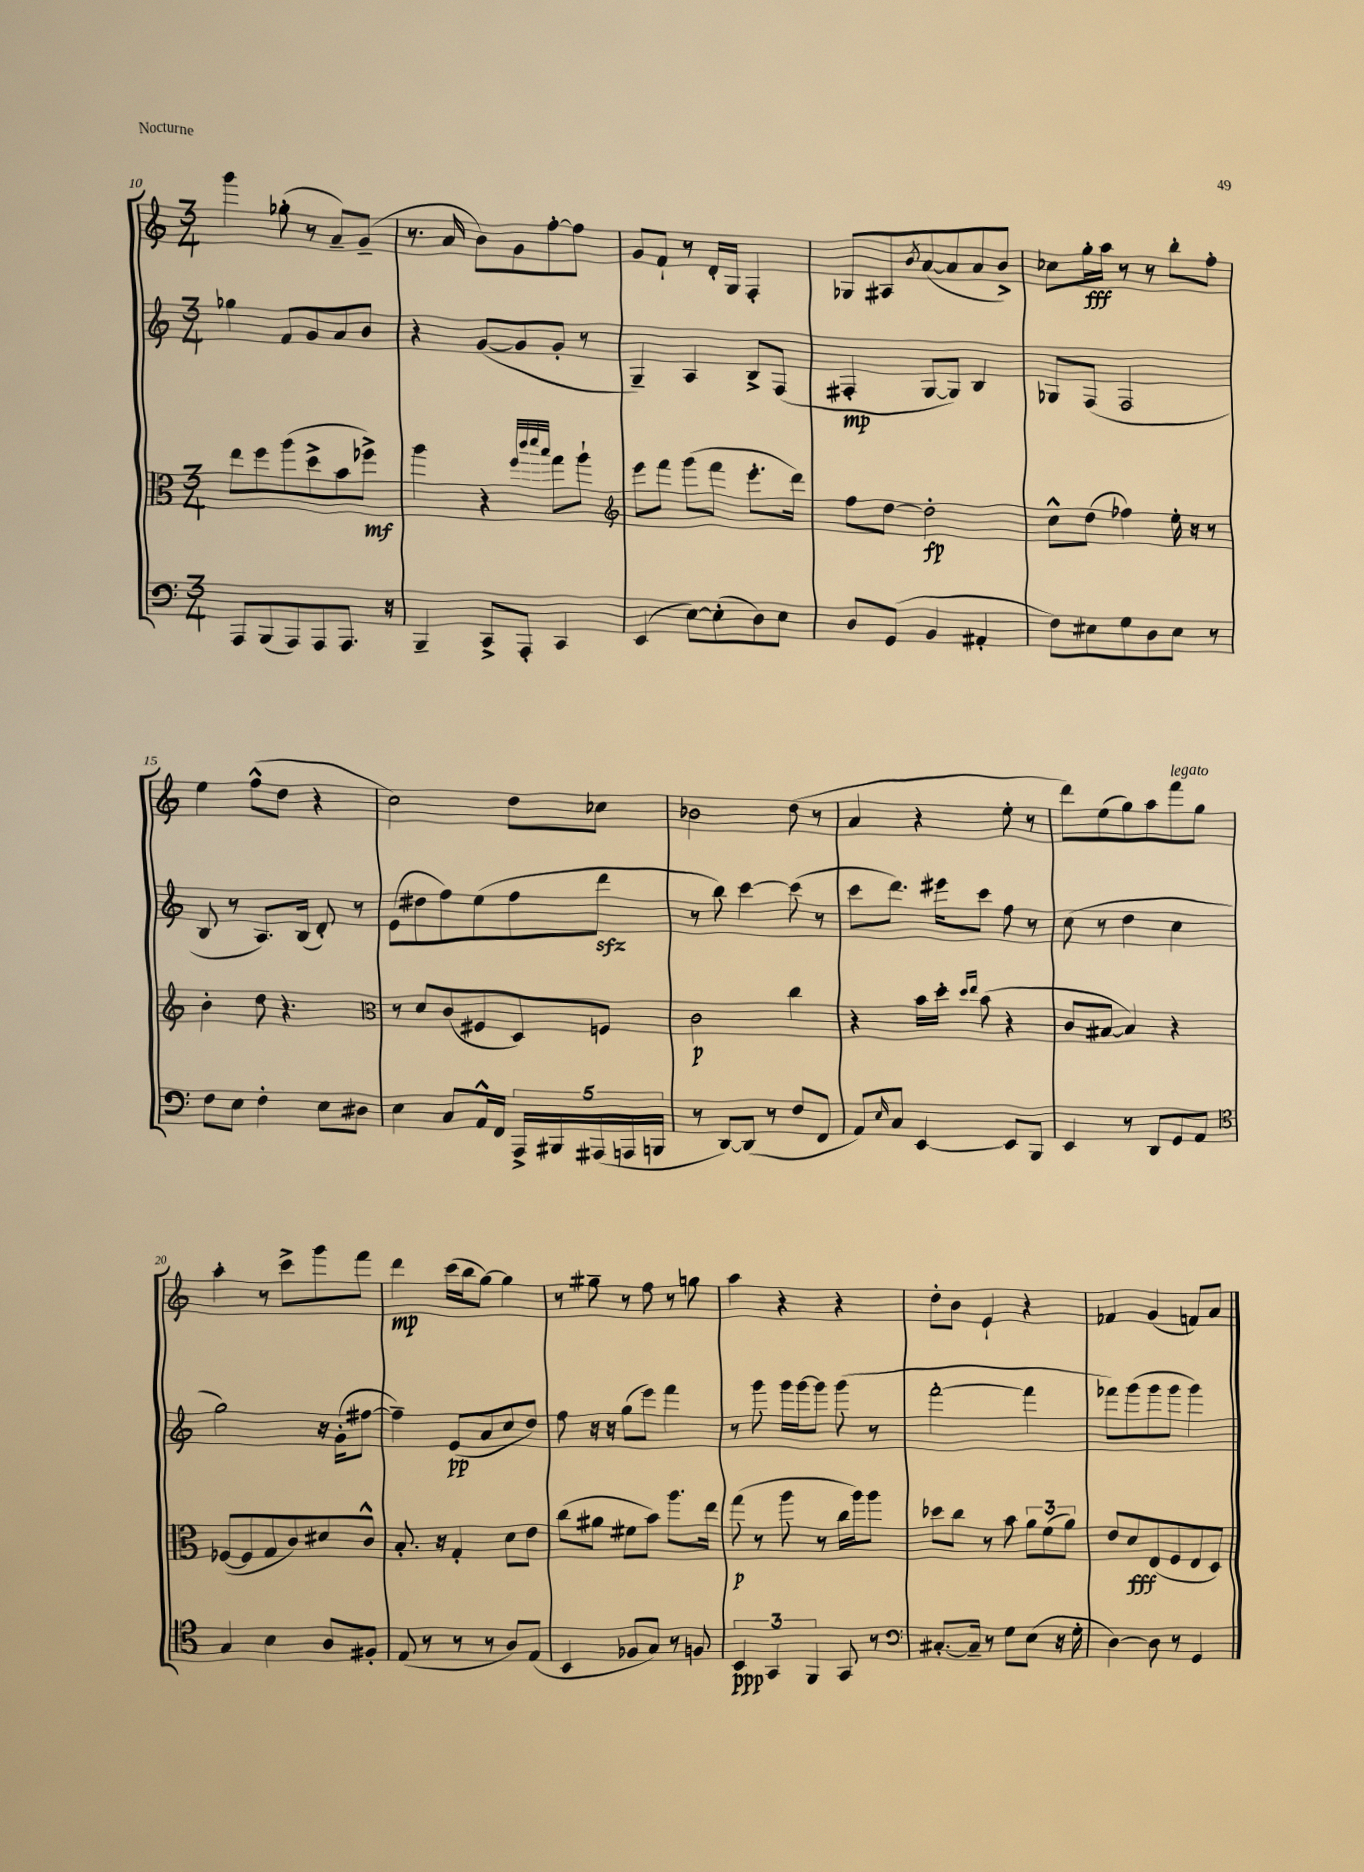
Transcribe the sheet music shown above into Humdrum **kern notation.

**kern	**dynam	**kern	**dynam	**kern	**dynam	**kern	**dynam
*part4	*part4	*part3	*part3	*part2	*part2	*part1	*part1
*staff4	*staff4	*staff3	*staff3	*staff2	*staff2	*staff1	*staff1
*clefF4	*	*clefC3	*	*clefG2	*	*clefG2	*
*k[]	*	*k[]	*	*k[]	*	*k[]	*
*M3/4	*	*M3/4	*	*M3/4	*	*M3/4	*
=10	=10	=10	=10	=10	=10	=10	=10
8AAA/L	.	8ee\L	.	4gg-X\	.	4ggg\	.
(8BBB/	.	8ff\	.	.	.	.	.
8AAA/)	.	(8aa\	.	8f/L	.	(8gg-X'\	.
8AAA/	.	8dd^\	.	8g/	.	8r	.
8.AAA/J	.	8b\	.	8a/	.	8a~/L)	.
.	.	8ff-X^\J)	mf	8b/J	.	(8g~/J	.
16r	.	.	.	.	.	.	.
=11	=11	=11	=11	=11	=11	=11	=11
4BBB~/	.	4aa\	.	4r	.	8.r	.
.	.	.	.	.	.	16a/	.
8CC^/L	.	4r	.	([8g/L	.	8b\L)	.
8AAA'/J	.	.	.	8g/]	.	8g\	.
.	.	32qqff/LLL	.	.	.	.	.
.	.	32qqccc/	.	.	.	.	.
.	.	32qqddd/	.	.	.	.	.
.	.	32qqbb/JJJ	.	.	.	.	.
4CC/	.	8gg\L	.	8g'/J	.	[8ff'\	.
.	.	8aa`\J	.	8r	.	8ff\J]	.
=12	=12	=12	=12	=12	=12	=12	=12
*	*	*clefG2	*	*	*	*	*
(4EE/	.	8eee\L	.	4G~/)	.	8g/L	.
.	.	8fff\J	.	.	.	8f`/J	.
[8E\L)	.	(8ggg\L	.	4A/	.	8r	.
(8E'\]	.	8fff\J	.	.	.	16d'/LL	.
.	.	.	.	.	.	16G/JJ	.
8D\)	.	8.eee'\L	.	8B^/L	.	4F'/	.
8E\J	.	.	.	(8F/J	.	.	.
.	.	16ddd\Jk)	.	.	.	.	.
=13	=13	=13	=13	=13	=13	=13	=13
8D/L	.	8ff\L	.	4F#X'/	mp	8G-X/L	.
(8GG/J	.	[8dd\J	.	.	.	8A#X/	.
.	.	.	.	.	.	8qb/	.
4BB/	.	2dd'\]	fp	[8G/L	.	([8a/	.
.	.	.	.	8G/J])	.	8a/]	.
4AA#X'/	.	.	.	4B/	.	8a/	.
.	.	.	.	.	.	8b^/J)	.
=14	=14	=14	=14	=14	=14	=14	=14
8F\L)	.	8cc^^\L	.	8G-X/L	.	8cc-X\L	.
8E#X\	.	(8dd\J	.	(8F/J	.	16gg'\L	fff
.	.	.	.	.	.	16aa\JJ	.
8G\	.	4ff-X\)	.	2F/	.	8r	.
8D\	.	.	.	.	.	8r	.
8E#\J	.	16ee'\	.	.	.	8bb'\L	.
.	.	16r	.	.	.	.	.
8r	.	8r	.	.	.	8ff'\J	.
!!LO:LB:g=z
=15	=15	=15	=15	=15	=15	=15	=15
8F\L	.	4b'\	.	8B/	.	4ee\	.
8E\J	.	.	.	8r	.	.	.
4F'\	.	8dd\	.	8.A/L)	.	(8ff^^\L	.
.	.	4.r	.	.	.	8dd\J	.
.	.	.	.	(16B/Jk	.	.	.
8E\L	.	.	.	8d'/)	.	4r	.
8D#X\J	.	.	.	8r	.	.	.
=16	=16	=16	=16	=16	=16	=16	=16
*	*	*clefC3	*	*	*	*	*
4E\	.	8r	.	(8e\L	.	2cc\)	.
.	.	8d/L	.	8dd#X\	.	.	.
8C/L	.	(8c/	.	8ff\)	.	.	.
16AA^^/L	.	8F#X/	.	(8ee\	.	.	.
16FF/JJ	.	.	.	.	.	.	.
20AAA^/LL	.	8D/)	.	8ff\	.	8dd\L	.
20BBB#X/	.	.	.	.	.	.	.
(20AAA#X/	.	.	.	.	.	.	.
.	.	8Fn/J	.	8dddzz\J	.	8cc-X\J	.
20AAAn/	.	.	.	.	.	.	.
20BBBn/JJ	.	.	.	.	.	.	.
=17	=17	=17	=17	=17	=17	=17	=17
8r	.	2c\	p	8r	.	2b-X\	.
[8DD/L)	.	.	.	8bb\)	.	.	.
(8DD/J]	.	.	.	[4ccc\	.	.	.
8r	.	.	.	.	.	.	.
8F/L	.	4cc\	.	(8ccc\]	.	(8dd\	.
8FF/J	.	.	.	8r	.	8r	.
=18	=18	=18	=18	=18	=18	=18	=18
8AA/L)	.	4r	.	8ccc\L	.	4a/	.
16qqE/	.	.	.	.	.	.	.
8C/J	.	.	.	8.ddd\J)	.	.	.
[4EE/	.	16b\LL	.	.	.	4r	.
.	.	16dd'\JJ	.	16eee#X\KL	.	.	.
.	.	16qqdd/LL	.	.	.	.	.
.	.	16qqee/JJ	.	.	.	.	.
.	.	(8b\	.	8ccc\J	.	.	.
8EE/L]	.	4r	.	8ff\	.	8ee'\	.
8BBB/J	.	.	.	8r	.	8r	.
=19	=19	=19	=19	=19	=19	=19	=19
4EE/	.	8c/L	.	(8cc\	.	8ddd\L)	.
.	.	[8B#X/J	.	8r	.	(8ee\	.
8r	.	4B#/])	.	4dd\	.	8gg\)	.
8DD/L	.	.	.	.	.	8aa\	.
!	!	!	!	!	!	!LO:TX:a:i:t=legato	!
8GG/	.	4r	.	4cc\	.	8fff\	.
8AA/J	.	.	.	.	.	8gg\J	.
!!LO:LB:g=z
=20	=20	=20	=20	=20	=20	=20	=20
*clefC4	*	*	*	*	*	*	*
4G/	.	([8F-X/L	.	2gg\)	.	4aa'\	.
.	.	8F-/]	.	.	.	.	.
4B\	.	8G/	.	.	.	8r	.
.	.	8c/)	.	.	.	8ccc^\L	.
8A/L	.	8d#X/	.	16r	.	8ggg\	.
.	.	.	.	(16g'\KL	.	.	.
8F#X'/J	.	8c^^/J	.	[8ff#X\J	.	8fff\J	.
=21	=21	=21	=21	=21	=21	=21	=21
(8E/	.	8.B'/	.	4ff#~\])	.	4ddd\	mp
8r	.	.	.	.	.	.	.
.	.	16r	.	.	.	.	.
8r	.	4G'/	.	(8e/L	pp	(16ccc\LL	.
.	.	.	.	.	.	16bb\J	.
8r	.	.	.	8a/	.	[8gg\J)	.
8A/L)	.	8d\L	.	8cc/	.	4gg\]	.
(8E/J	.	8e\J	.	8dd/J)	.	.	.
=22	=22	=22	=22	=22	=22	=22	=22
4BB/	.	(8cc\L	.	8ff\	.	8r	.
.	.	8a#X\J	.	16r	.	8gg#X~\	.
.	.	.	.	16r	.	.	.
8F-X/L	.	8f#X\L	.	(8gg\L	.	8r	.
8G/J)	.	8b\J)	.	8eee\J)	.	8ff\	.
8r	.	8.aa\L	.	4fff\	.	8r	.
8Fn/	.	.	.	.	.	8ggn\	.
.	.	16ee\Jk	.	.	.	.	.
=23	=23	=23	=23	=23	=23	=23	=23
6BB/	ppp	(8gg\	p	8r	.	4aa\	.
.	.	8r	.	8ggg\	.	.	.
6GG/	.	.	.	.	.	.	.
.	.	8aa\	.	16ggg\LL	.	4r	.
.	.	.	.	[16ggg\J	.	.	.
6FF/	.	.	.	.	.	.	.
.	.	8r	.	8ggg\J]	.	.	.
8GG/	.	16cc\LL	.	(8ggg\	.	4r	.
.	.	16aa\J)	.	.	.	.	.
8r	.	8aa\J	.	8r	.	.	.
=24	=24	=24	=24	=24	=24	=24	=24
*clefF4	*	*	*	*	*	*	*
[8.C#X'/L	.	8dd-X\L	.	[2fff'\	.	8dd'\L	.
.	.	8cc\J	.	.	.	8b\J	.
16C#~/Jk]	.	.	.	.	.	.	.
8r	.	8r	.	.	.	4e`/	.
8G\L	.	8b\	.	.	.	.	.
(8E\J	.	12a\L	.	4fff\]	.	4r	.
.	.	(12f\	.	.	.	.	.
16r	.	.	.	.	.	.	.
.	.	12a\J)	.	.	.	.	.
16G'\	.	.	.	.	.	.	.
=25	=25	=25	=25	=25	=25	=25	=25
[4D\)	.	8e/L	.	8fff-X\L)	.	4f-X/	.
.	.	8d/	fff	(8ggg\	.	.	.
8D\]	.	(8E/	.	8ggg\	.	(4g/	.
8r	.	8F/	.	8ggg\J	.	.	.
4GG/	.	8E/	.	4ggg\)	.	8fn/L)	.
.	.	8D/J)	.	.	.	8a/J	.
==	==	==	==	==	==	==	==
*-	*-	*-	*-	*-	*-	*-	*-
